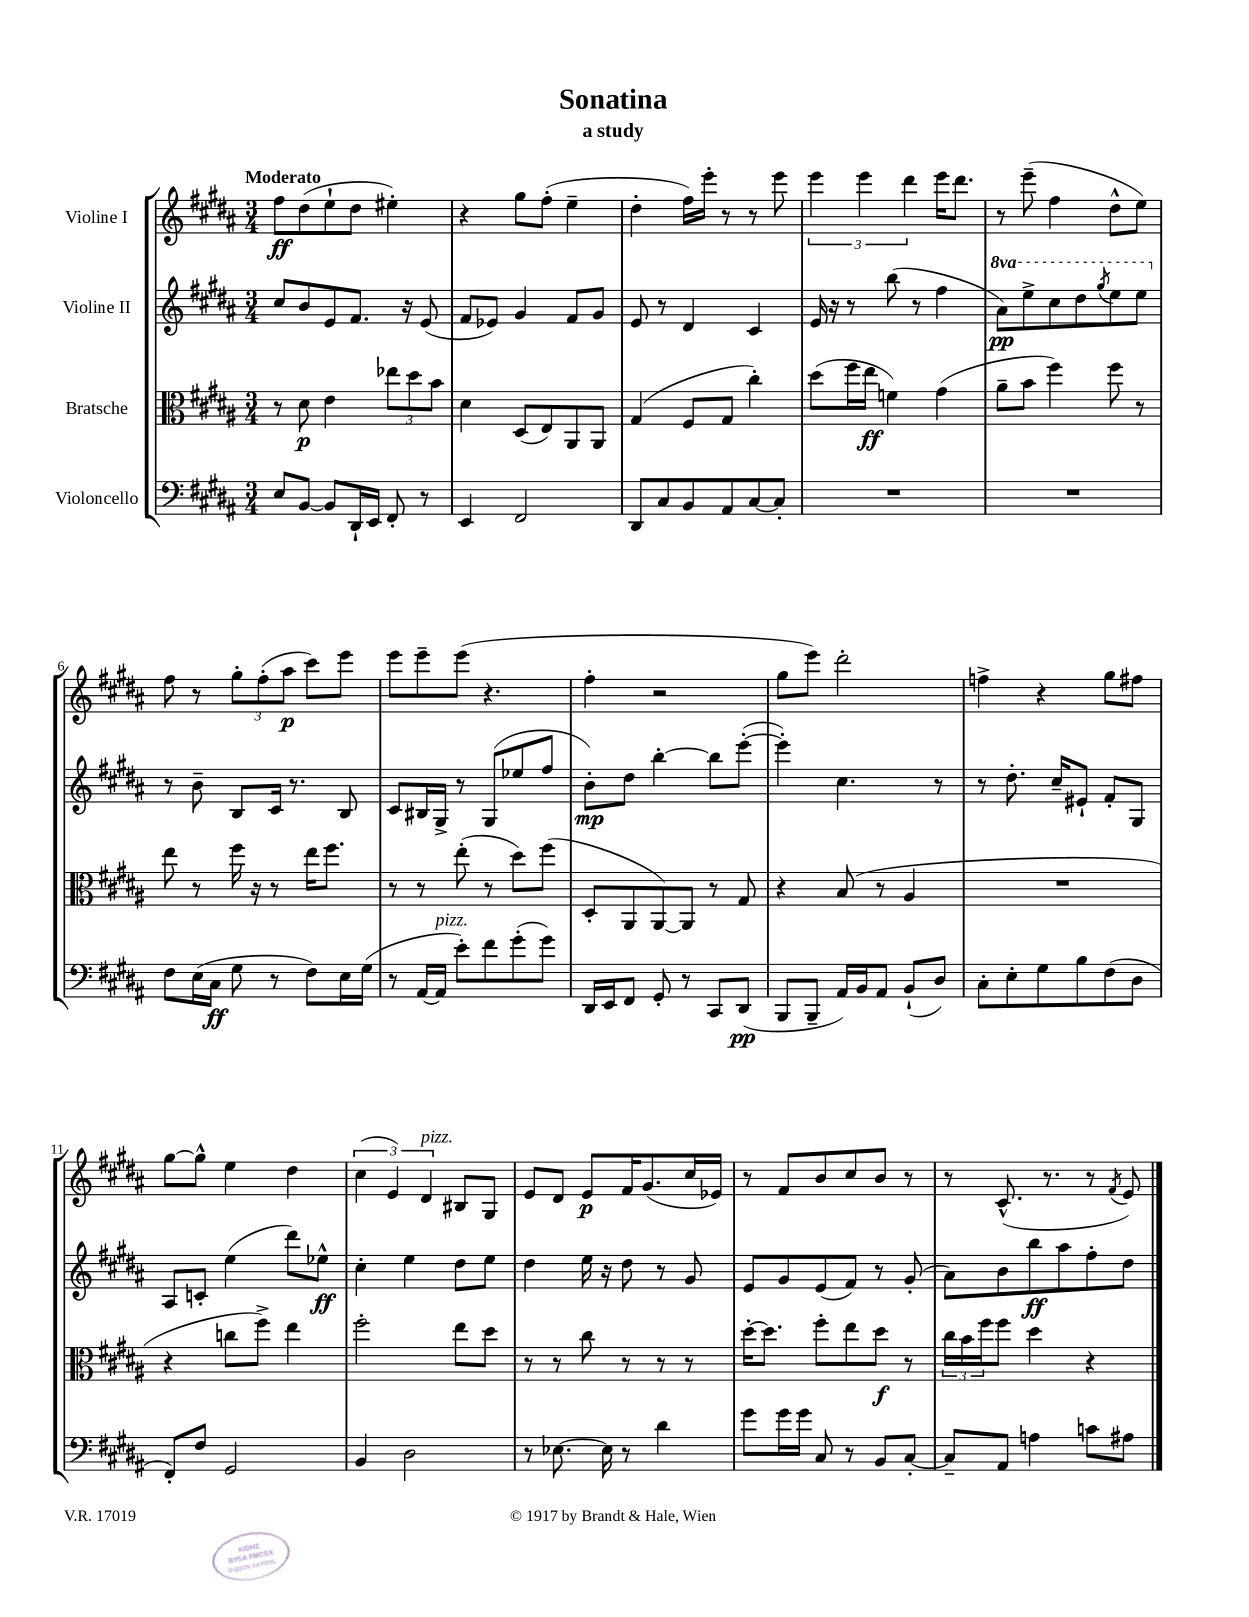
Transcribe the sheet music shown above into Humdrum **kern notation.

**kern	**kern	**kern	**kern
*staff4	*staff3	*staff2	*staff1
*clefF4	*clefC3	*clefG2	*clefG2
*k[f#c#g#d#a#]	*k[f#c#g#d#a#]	*k[f#c#g#d#a#]	*k[f#c#g#d#a#]
*M3/4	*M3/4	*M3/4	*M3/4
8E/L	8r	8cc#/L	8ff#\L
[8BB/J	8d#\	8b/	(8dd#\
8BB/]L	4e\	8e/	8ee`\
16DD#`/L	.	8.f#/J	8dd#\J
16EE/JJ	.	.	.
8FF#'/	12ee-\L	.	4ee#'\)
.	.	16r	.
.	12dd#\	.	.
8r	.	(8e/	.
.	12b\J	.	.
=	=	=	=
4EE/	4d#\	8f#/L	4r
.	.	8e-/J)	.
2FF#/	(8D#/L	4g#/	8gg#\L
.	8E/)	.	(8ff#'\J
.	8AA#/	8f#/L	4ee~\
.	8AA#/J	8g#/J	.
=	=	=	=
8DD#/L	(4G#/	8e/	4dd#'\
8C#/	.	8r	.
8BB/	8F#/L	4d#/	16ff#\LL)
.	.	.	16eee'\JJ
8AA#/	8G#/J	.	8r
[8C#/	4cc#'\)	4c#/	8r
8C#'/]J	.	.	8eee\
=	=	=	=
2.r	(8dd#\L	16e/	6eee\
.	.	16r	.
.	16ff#\L	8r	.
.	.	.	6eee\
.	16ee\JJ	.	.
.	4f\)	(8bb\	.
.	.	.	6ddd#\
.	.	8r	.
.	(4g#\	4ff#\	16eee\LK
.	.	.	8.ddd#\J
=	=	=	=
2.r	8a#~\L	8aa#\L)	8r
.	8b\J	8eee^\	(8eee~\
.	4ff#\)	8ccc#\	4ff#\
.	.	8ddd#\	.
.	.	8qggg#/	.
.	8ff#\	8eee\	8dd#^^\L
.	8r	8eee\J	8ee\J)
=	=	=	=
8F#\L	8ee\	8r	8ff#\
(16E\L	8r	8b~\	8r
16C#\JJ	.	.	.
8G#\	16ff#\	8B/L	12gg#'\L
.	16r	.	.
.	.	.	(12ff#'\
8r	8r	16c#/Jk	.
.	.	.	12aa#\J
.	.	8.r	.
8F#\L)	16ee\LK	.	8ccc#\L)
.	8.ff#\J	.	.
16E\L	.	8B/	8eee\J
(16G#\JJ	.	.	.
=	=	=	=
8r	8r	8c#/L	8eee\L
[16AA#/LL	8r	16B#/L	8eee~\
16AA#/]JJ	.	16G#^/JJ	.
8e'\L)	(8ee'\	8r	(8eee\J
8f#\	8r	(8G#/L	4.r
(8g#'\	8dd#\L)	8ee-/	.
8g#\J)	(8ff#\J	8ff#/J	.
=	=	=	=
16DD#/LL	8D#'/L	8b'\L)	4ff#'\
16EE/J	.	.	.
8FF#/J	8AA#/	8dd#\J	.
8GG#'/	[8AA#/)	[4bb'\	2r
8r	8AA#/]J	.	.
8CC#/L	8r	8bb\]L	.
(8DD#/J	8G#/	([8eee'\J	.
=	=	=	=
8BBB/L	4r	4eee'\])	8gg#\L
8BBB~/J	.	.	8eee\J)
16AA#/LL)	(8B/	4.cc#\	2ddd#'\
16BB/J	.	.	.
8AA#/J	8r	.	.
(8BB`/L	4A#/	.	.
8D#/J)	.	8r	.
=	=	=	=
8C#'\L	2.r	8r	4ff^\
8E'\	.	8.dd#'\	.
8G#\	.	.	4r
.	.	16cc#~/LK	.
8B\	.	8e#`/J	.
(8F#\	.	8f#'/L	8gg#\L
8D#\J	.	8G#/J	8ff#\J
=	=	=	=
8FF#'/L)	4r	8A#/L	[8gg#\L
8F#/J	.	8c'/J	8gg#^^\]J
2GG#/	8cc\L	(4ee\	4ee\
.	8ff#^\J)	.	.
.	4ee\	8ddd#\L)	4dd#\
.	.	8ee-^^\J	.
=	=	=	=
4BB/	2ff#'\	4cc#'\	(6cc#\
.	.	.	6e/)
2D#\	.	4ee\	.
.	.	.	6d#/
.	8ee\L	8dd#\L	8B#/L
.	8dd#\J	8ee\J	8G#/J
=	=	=	=
8r	8r	4dd#\	8e/L
[8.E-\	8r	.	8d#/J
.	8cc#\	16ee\	8e/L
16E-\]	.	16r	.
8r	8r	8dd#\	16f#/K
.	.	.	(8.g#/
4d#\	8r	8r	.
.	8r	8g#/	16cc#/L
.	.	.	16e-/JJ)
=	=	=	=
8g#\L	[16dd#'\LK	8e/L	8r
.	8.dd#\]J	.	.
16g#\L	.	8g#/	8f#/L
16g#\JJ	.	.	.
8C#/	8ff#'\L	(8e/	8b/
8r	8ee\	8f#/J)	8cc#/
8BB/L	8dd#\J	8r	8b/J
[8C#'/J	8r	(8g#'/	8r
=	=	=	=
8C#~/]L	24cc#\LL	8a#\L)	8r
.	24b\	.	.
.	24ff#\J	.	.
8AA#/J	8ff#\J	8b\	(8.c#^^/
4A\	4dd#\	8bb\	.
.	.	.	8.r
.	.	8aa#\	.
8c\L	4r	8ff#'\	8r
.	.	.	8qf#/
8A#\J	.	8dd#\J	8e/)
==	==	==	==
*-	*-	*-	*-
